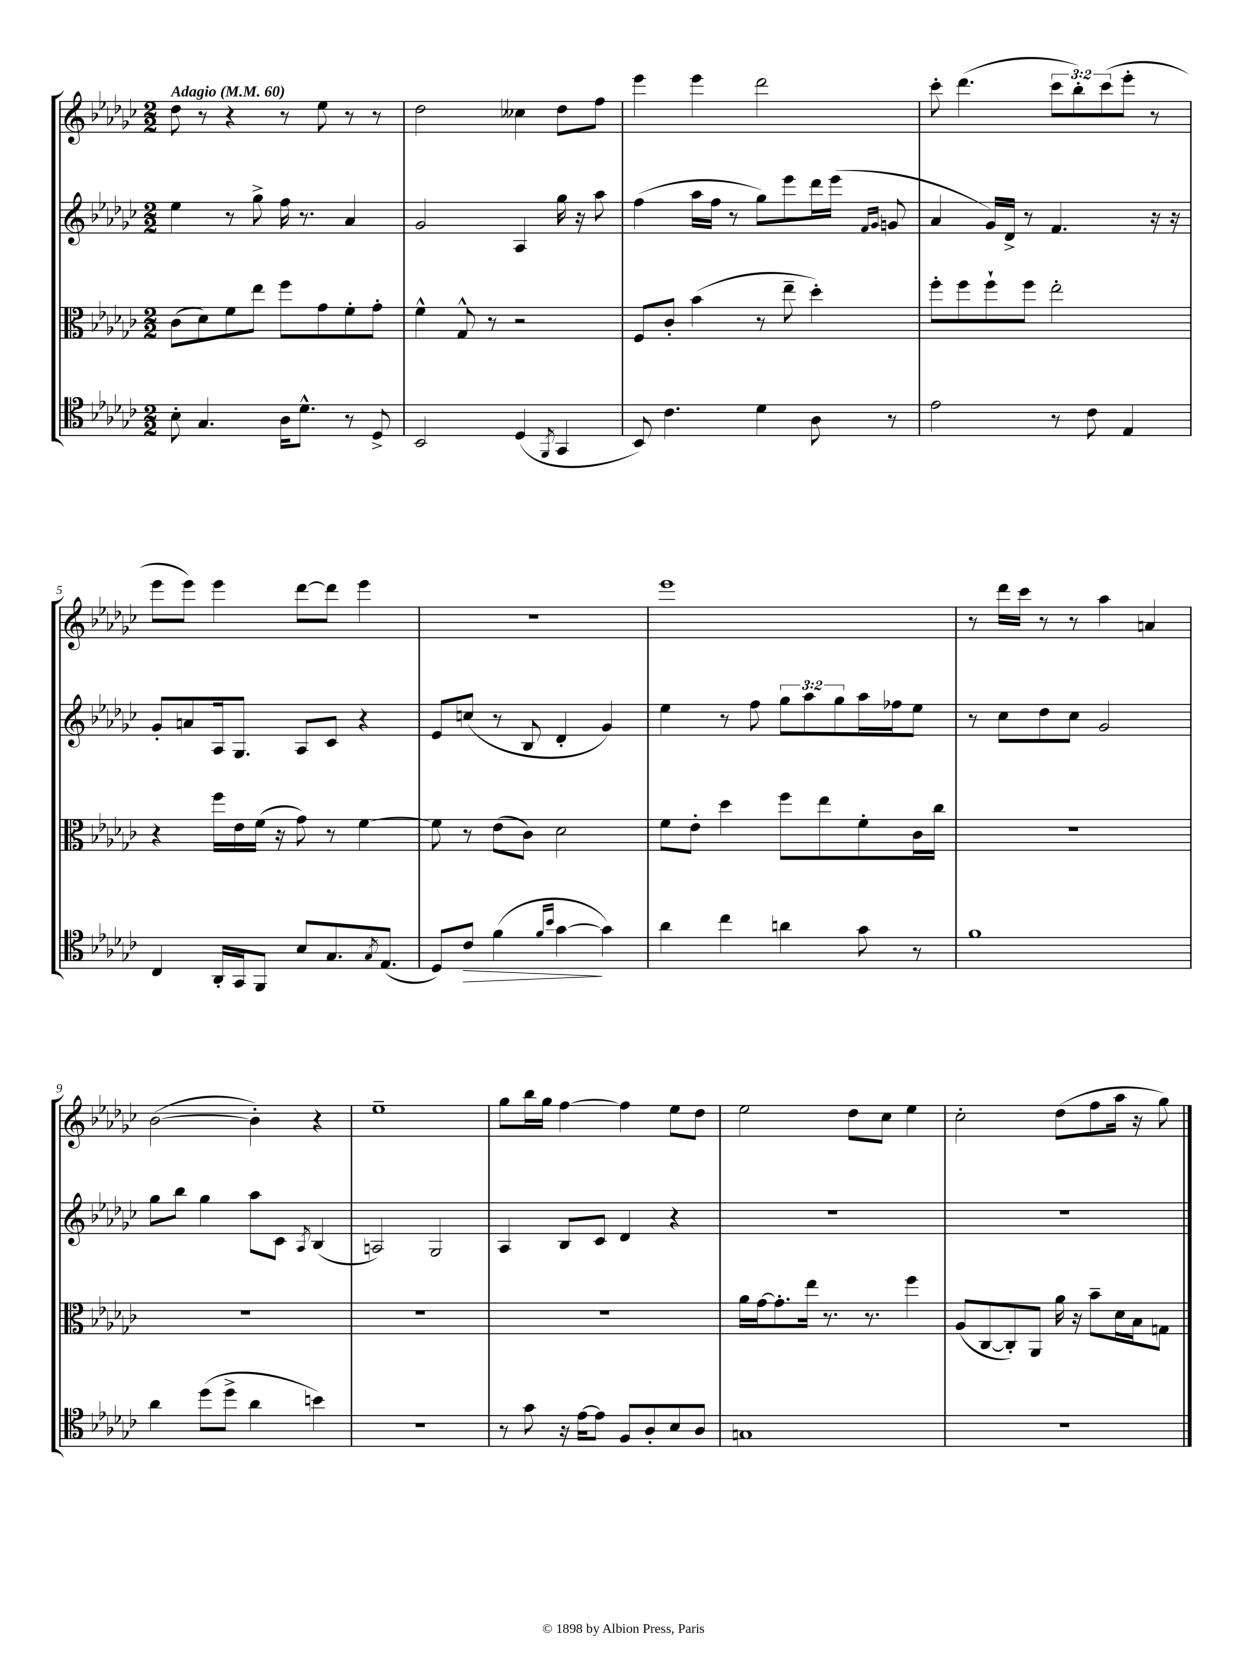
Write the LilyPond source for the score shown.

<<
\new StaffGroup <<
\new Staff = "s0" {
    \clef treble \key ges \major \numericTimeSignature \time 2/2 \override Staff.TupletNumber.text = #tuplet-number::calc-fraction-text \tempo "Adagio" 4 = 60
    des''8 r8 r4 r8 ees''8 r8 r8 |
    des''2 ceses''4 des''8 f''8 |
    ees'''4 ees'''4 des'''2 |
    ces'''8-. des'''4.( \tuplet 3/2 { ces'''8 bes''8-.) ces'''8( } ees'''8-. r8 |
    ees'''8 ees'''8) ees'''4 des'''8~ des'''8 ees'''4 |
    R1 |
    ees'''1 |
    r8 des'''16 ces'''16 r8 r8 aes''4 a'4 |
    bes'2~( bes'4-.) r4 |
    ees''1-- |
    ges''8 bes''16 ges''16 f''4~ f''4 ees''8 des''8 |
    ees''2 des''8 ces''8 ees''4 |
    ces''2-. des''8( f''8 aes''16 r16 ges''8) \bar "|." |
}
\new Staff = "s1" {
    \clef treble \key ges \major \numericTimeSignature \time 2/2 \override Staff.TupletNumber.text = #tuplet-number::calc-fraction-text
    ees''4 r8 ges''8-> f''16 r8. aes'4 |
    ges'2 aes4 ges''16 r16 aes''8 |
    f''4( aes''16 f''16 r8 ges''8) ees'''8 des'''16 ees'''16( \grace { f'16 ges'16 } g'8 |
    aes'4 ges'16) des'16-> r8 f'4. r16 r16 |
    ges'8-. a'8 aes16 ges8. aes8 ces'8 r4 |
    ees'8 c''8( r8 bes8 des'4-. ges'4) |
    ees''4 r8 f''8 \tuplet 3/2 { ges''8 aes''8 ges''8 } aes''16 fes''16 ees''8 |
    r8 ces''8 des''8 ces''8 ges'2 |
    ges''8 bes''8 ges''4 aes''8 ces'8 \acciaccatura { aes8 } bes4( |
    a2) ges2 |
    aes4 bes8 ces'8 des'4 r4 |
    R1 |
    R1 \bar "|." |
}
\new Staff = "s2" {
    \clef alto \key ges \major \numericTimeSignature \time 2/2
    ces'8( des'8) f'8 ees''8 f''8 ges'8 f'8-. ges'8-. |
    f'4-^ ges8-^ r8 r2 |
    f8 ces'8-. bes'4( r8 ees''8-- des''4-.) |
    f''8-. f''8 f''8-! f''8 ees''2-. |
    r4 f''16 ees'16 f'16( r16 ges'8) r8 f'4~ |
    f'8 r8 ees'8( ces'8) des'2 |
    f'8 ees'8-. des''4 f''8 ees''8 f'8-. ces'16 ces''16 |
    R1 |
    R1 |
    R1 |
    R1 |
    aes'16 ges'16~ ges'8.-. ees''16 r8. r8. f''4 |
    aes8( ces8~ ces8-.) aes,8 aes'16 r16 bes'8-- des'16 bes16 g8 \bar "|." |
}
\new Staff = "s3" {
    \clef tenor \key ges \major \numericTimeSignature \time 2/2
    bes8-. ges4. aes16 des'8.-^ r8 des8-> |
    bes,2 des4( \acciaccatura { f,8 } ges,4 |
    bes,8) ces'4. des'4 aes8 r8 |
    ees'2 r8 ces'8 ees4 |
    ces4 aes,16-. ges,16 f,8 bes8 ges8. \acciaccatura { ges8 } ees8.( |
    des8) ces'8\> f'4( \grace { f'16 bes'16 } ges'4~\! ges'4) |
    aes'4 ces''4 a'4 ges'8 r8 |
    f'1 |
    aes'4 des''8( des''8-> aes'4 b'4) |
    R1 |
    r8 ges'8 r16 ees'16~ ees'8 f8 aes8-. bes8 aes8 |
    g1 |
    r1 \bar "|." |
}
>>
>>
